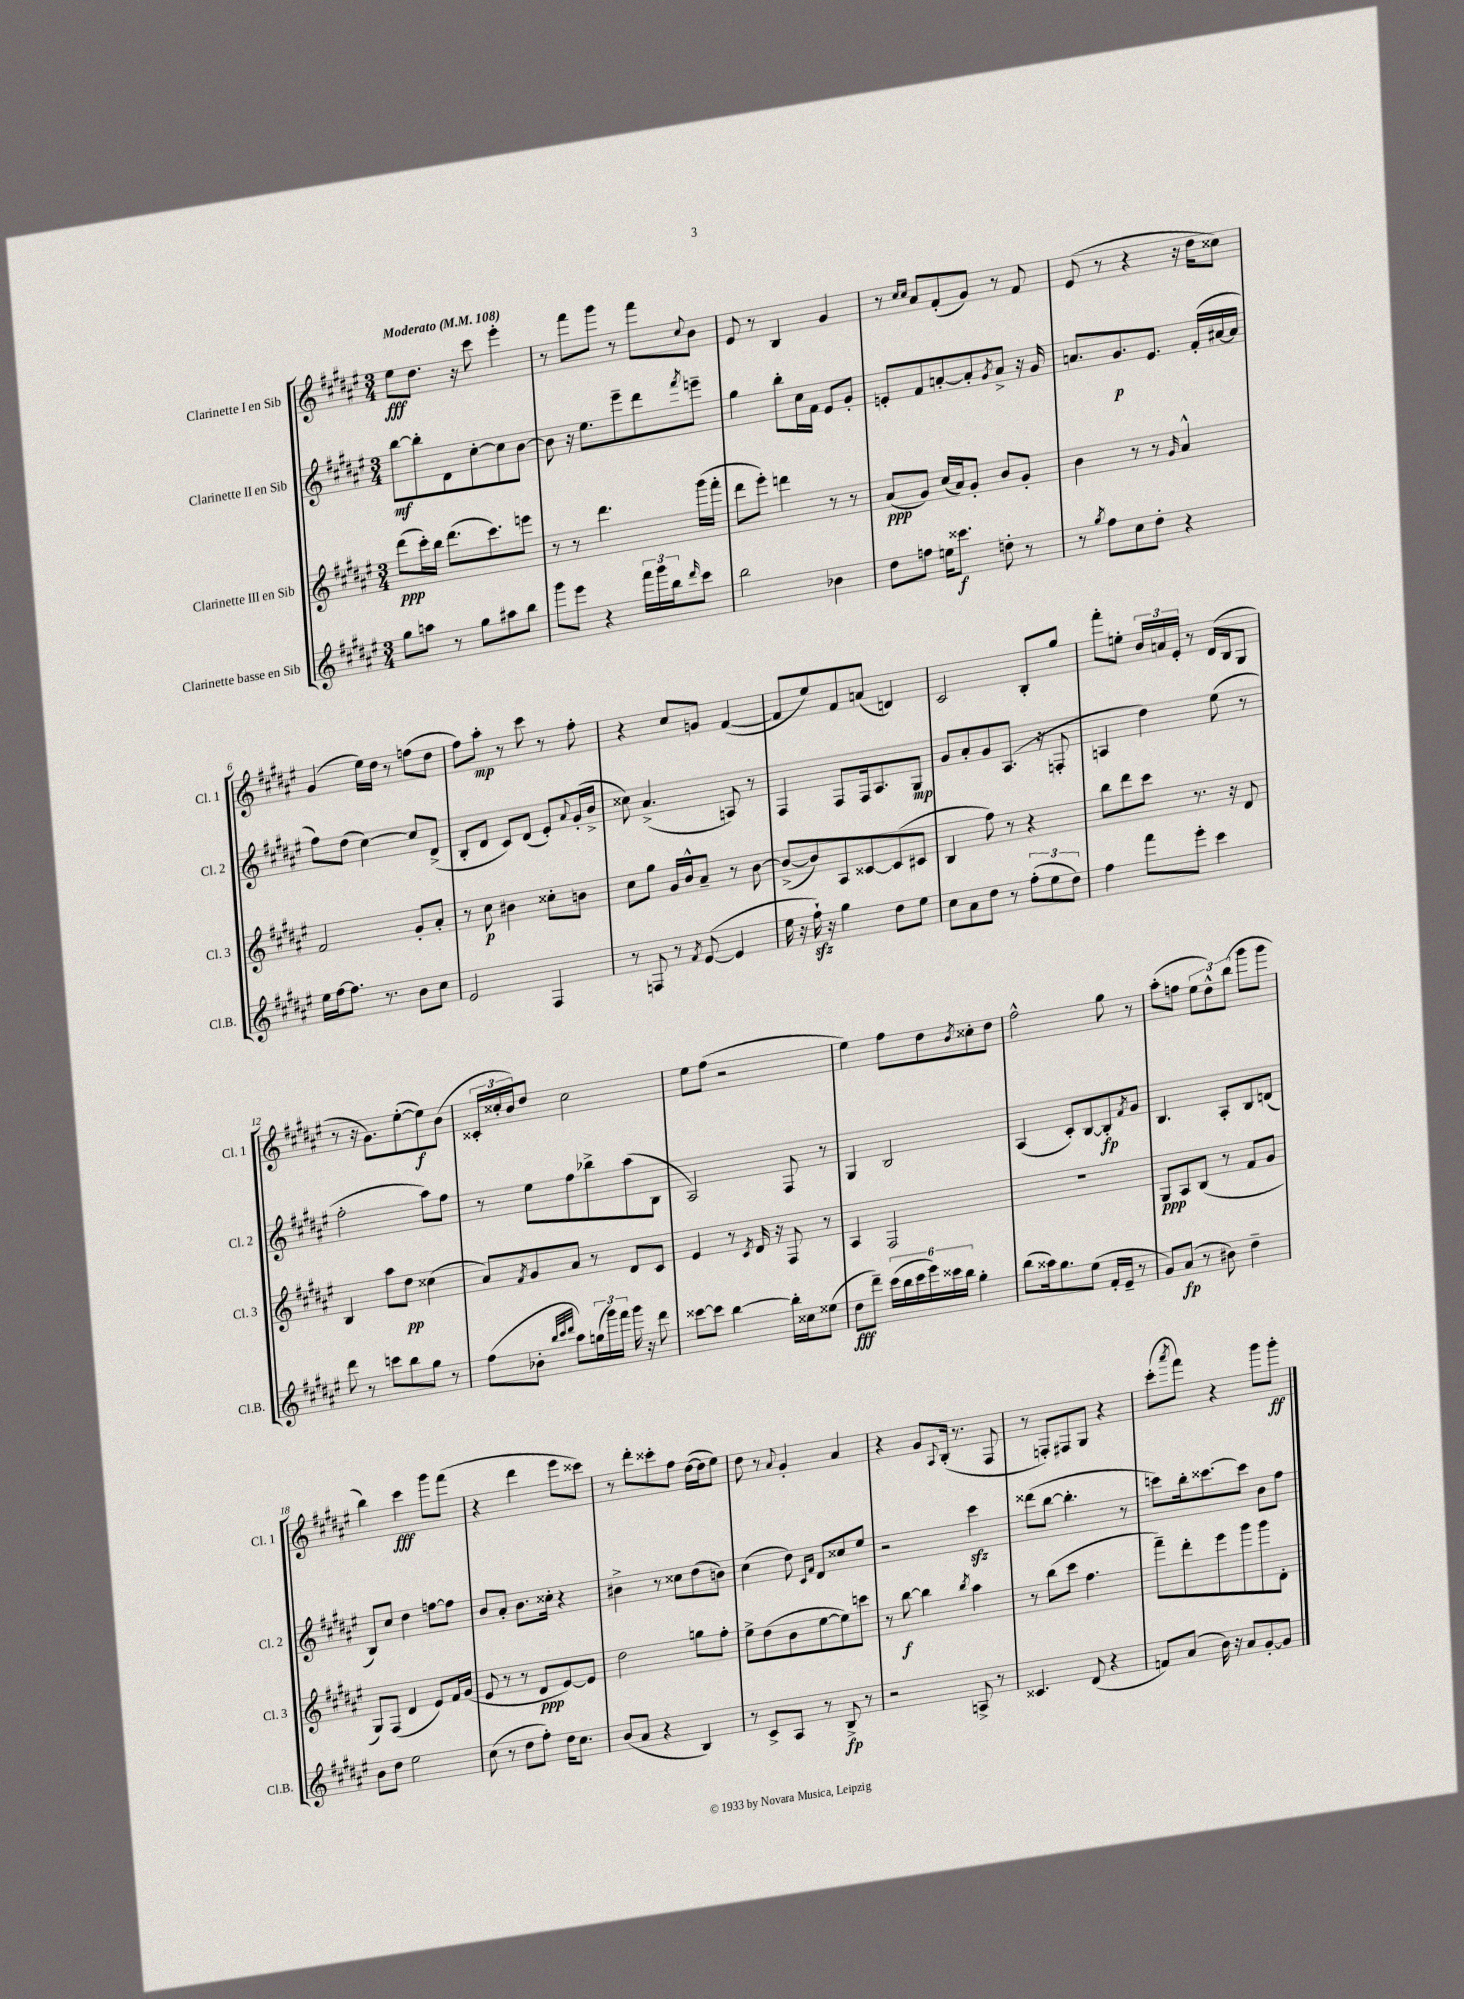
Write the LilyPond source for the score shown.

<<
\new StaffGroup <<
\new Staff = "s0" \with { instrumentName = "Clarinette I en Sib" shortInstrumentName = "Cl. 1" } {
    \clef treble \key fis \major \numericTimeSignature \time 3/4 \tempo "Moderato" 4 = 108
    eis''8\fff dis''8. r16 cis'''8 eis'''4-. |
    r8 fis'''8 gis'''8 r8 fis'''8 \appoggiatura { cis''8 } b'8 |
    eis'8 r8 b4 gis'4 |
    r8 \grace { cis''16 cis''16 } ais'8 fis'8-.( gis'8) r8 fis'8 |
    eis'8( r8 r4 r16 dis''16 cisis''8) |
    gis'4( eis''16) dis''16 r8 f''8( dis''8 |
    fis''8) ais''8-.\mp r8 cis'''8 r8 fis''8-. |
    r4 cis''8 g'8 fis'4~( |
    fis'8 eis''8) fis'8 a'8( d'4) |
    cis'2 b8-. gis''8 |
    fis'''8-. e''8-. \tuplet 3/2 { b'16 a'16 eis'16-. } r8 dis'16( b16 gis8 |
    r8 r16 gis'8.) eis''8~-.( eis''8\f) b'8( |
    \tuplet 3/2 { cisis'16-. cisis''16-. b'16) } dis''8 cisis''2 |
    eis''8 fis''8( r2 |
    eis''4) fis''8 dis''8 \acciaccatura { b'8 } cisis''8-. dis''8 |
    fis''2-^ gis''8 r8 |
    ais''8-.( f''8 \tuplet 3/2 { eis''8 dis''8-^) b''8( } gis'''8 gis'''8 |
    b''4) cis'''4\fff gis'''8 fis'''8( |
    r4 dis'''4 eis'''8 cisis'''8) |
    r8 dis'''8-. cisis'''8-. fis''8 dis''16~( dis''16 eis''8) |
    dis''8 r8 \appoggiatura { ais'8 } gis'4-. ais'4 |
    r4 gis'8 \appoggiatura { ais8 } b16-.( r8. fis8 |
    r8 f8-.) fis8 gis8 r4 |
    cis'''8-.( \acciaccatura { ais'''8 } fis'''8) r4 gis'''8 gis'''8-.\ff \bar "|." |
}
\new Staff = "s1" \with { instrumentName = "Clarinette II en Sib" shortInstrumentName = "Cl. 2" } {
    \clef treble \key fis \major \numericTimeSignature \time 3/4
    b''8~\mf b''8-. dis'8 cis''8~-. cis''8 b'8~ |
    b'8 r16 eis''8. eis'''8-- dis'''8 \acciaccatura { fis'''8 } e'''8-- |
    gis''4 b''8-. cis''16 fis'16 eis'8 gis'8-. |
    e'8-. fis'8 a'8~-. a'8-. \acciaccatura { gis'8 } a'8-> r16 gis'16 |
    a'8. gis'8.\p eis'8. fis'16-.( ais'16~ ais'16 |
    fis''8) dis''8( cis''4~) cis''8 dis'8->( |
    b8-. dis'8 cis'8) dis'8( eis'8-.) \appoggiatura { ais'8 } gis'16-.( b'16-> |
    cisis''8) ais'4.->( a8) r8 |
    fis4 fis8 fis16 ais8. gis8\mp |
    gis'8 ais'8-. gis'8 ais8.( r16 f8-. |
    a4 dis''4) eis''8( r8 |
    fis''2-. ais''8) fis''8 |
    r8 eis''8 fis''8 bes''8-> ais''8( b8 |
    ais2) fis8 r8 |
    gis4 b2 |
    ais4( cis'8-.) b8~ b8-.\fp \acciaccatura { fis'8 } gis'8 |
    b4. ais8-. b8 d'8( |
    b8) cis''8 dis''4 f''8~ f''8 |
    b'8 ais'8-. b'8. cisis''16-. r4 |
    bis'4-> r8 cisis''8 dis''8( b'8) |
    cis''4( dis''8) \grace { cis'16 fis'16 } dis'8 cisis''8 eis''8 |
    r2 cis'''4\sfz |
    disis'''8( b''8~ b''4.-. r8 |
    c'''8) b''16-. cisis'''8.~ cisis'''8 b'8 fis''8 \bar "|." |
}
\new Staff = "s2" \with { instrumentName = "Clarinette III en Sib" shortInstrumentName = "Cl. 3" } {
    \clef treble \key fis \major \numericTimeSignature \time 3/4
    dis'''8\ppp( cis'''16-.) b''16 dis'''8.( cis'''8.) e'''8 |
    r8 r8 dis'''4. gis'''16( fis'''16-. |
    dis'''8 eis'''8-.) d'''4 r8 r8 |
    ais'8\ppp( gis'8) cis''16( ais'16) gis'8-. b'8 gis'8-. |
    b'4 r8 r8 \grace { gis'16 } ais'4-^ |
    fis'2 gis'8-. ais'8-. |
    r8 cis''8\p bis'4 cisis''8-. b'8 |
    cis''8 gis''8 gis'16 b'16-^ ais'8-- r8 b'8~ |
    b'8~->( b'8) ais8 cisis'8~ cisis'8( cis'8 |
    b4 fis''8) r8 r4 |
    b''8 dis'''8 cis'''8 r8. r16 dis'8 |
    b4 ais''8 dis''8\pp cisis''4( |
    ais'8) \acciaccatura { fis'8 } gis'8 ais'8 r8 dis'8 cis'8 |
    eis'4 r8 \acciaccatura { cis'8 } dis'16 r16 fis8 r8 |
    ais4 fis2 |
    R2. |
    gis8\ppp ais8 b8( r8 fis'8 gis'8 |
    gis8) fis8( dis'4 eis'8) fis'16 gis'16( |
    eis'8 r8 r8 dis'8\ppp eis'8~) eis'8 |
    dis''2 g''8 fis''8-. |
    eis''8-> dis''8( b'8 eis''8~ eis''8) c'''8 |
    r8 b''8~\f b''4 \acciaccatura { b''8 } ais''4 |
    r8 b''8( cis'''8 fis''4. |
    fis'''8--) dis'''8-. eis'''8 gis'''8 gis'''8 dis'8-. \bar "|." |
}
\new Staff = "s3" \with { instrumentName = "Clarinette basse en Sib" shortInstrumentName = "Cl.B." } {
    \clef treble \key fis \major \numericTimeSignature \time 3/4
    gis''8 a''8 r8 gis''8 ais''8 b''8 |
    gis'''8 eis'''8 r4 \tuplet 3/2 { fis'''16 gis'''16 b''16 } \grace { dis'''16 } cis'''8 |
    b''2 bes'4 |
    dis''8 f''8 e''16 cisis'''8.\f d''8-. r8 |
    r8 \acciaccatura { gis''8 } fis''8 cis''8 dis''8-. r4 |
    eis''16 fis''16~ fis''8. r8. b'8 cis''8 |
    eis'2 fis4 |
    r8 f8 r8 \acciaccatura { fis'8 } eis'8~( eis'4 |
    eis''16 r16 fis''16-!\sfz) r16 gis''4 dis''8 eis''8 |
    cis''8 ais'8 dis''8 r8 \tuplet 3/2 { fis''8-.( eis''8 dis''8) } |
    fis''4 fis'''8 eis'''8-. cis'''4 |
    dis'''8 r8 c'''8 b''8 gis''8 r8 |
    fis''8( bes'8-. \grace { b''32 cis'''32 dis'''32 } ais''8) \tuplet 3/2 { g''16( gis'''16) fis'''16 } gis'''16 r16 dis'''8 |
    cisis'''8~ cisis'''8 b''4~ b''16-. cisis''16 eisis''8( |
    dis''8\fff dis'''8--) \tuplet 6/4 { cis'''16( b''16 cis'''16 eis'''16) cisis'''16 b''16 } gis''4-. |
    b''8( aisis''16) gis''8. eis''8( fis'16-. eis'16-- r8 |
    gis'8) ais'8\fp( r8 bis'8) dis''4-- |
    b'8 dis''8 eis''2 |
    cis''8( r8 dis''8 fis''8-.) dis''16 cis''8. |
    b'8( ais'8 r4 b4) |
    r8 cis'8-> ais8 r8 b8->\fp r8 |
    r2 a8-> r8 |
    cisis'4. dis'8( r4 |
    f'8) ais'8( b'16) r16 ais'8 gis'8~-. gis'8 \bar "|." |
}
>>
>>
